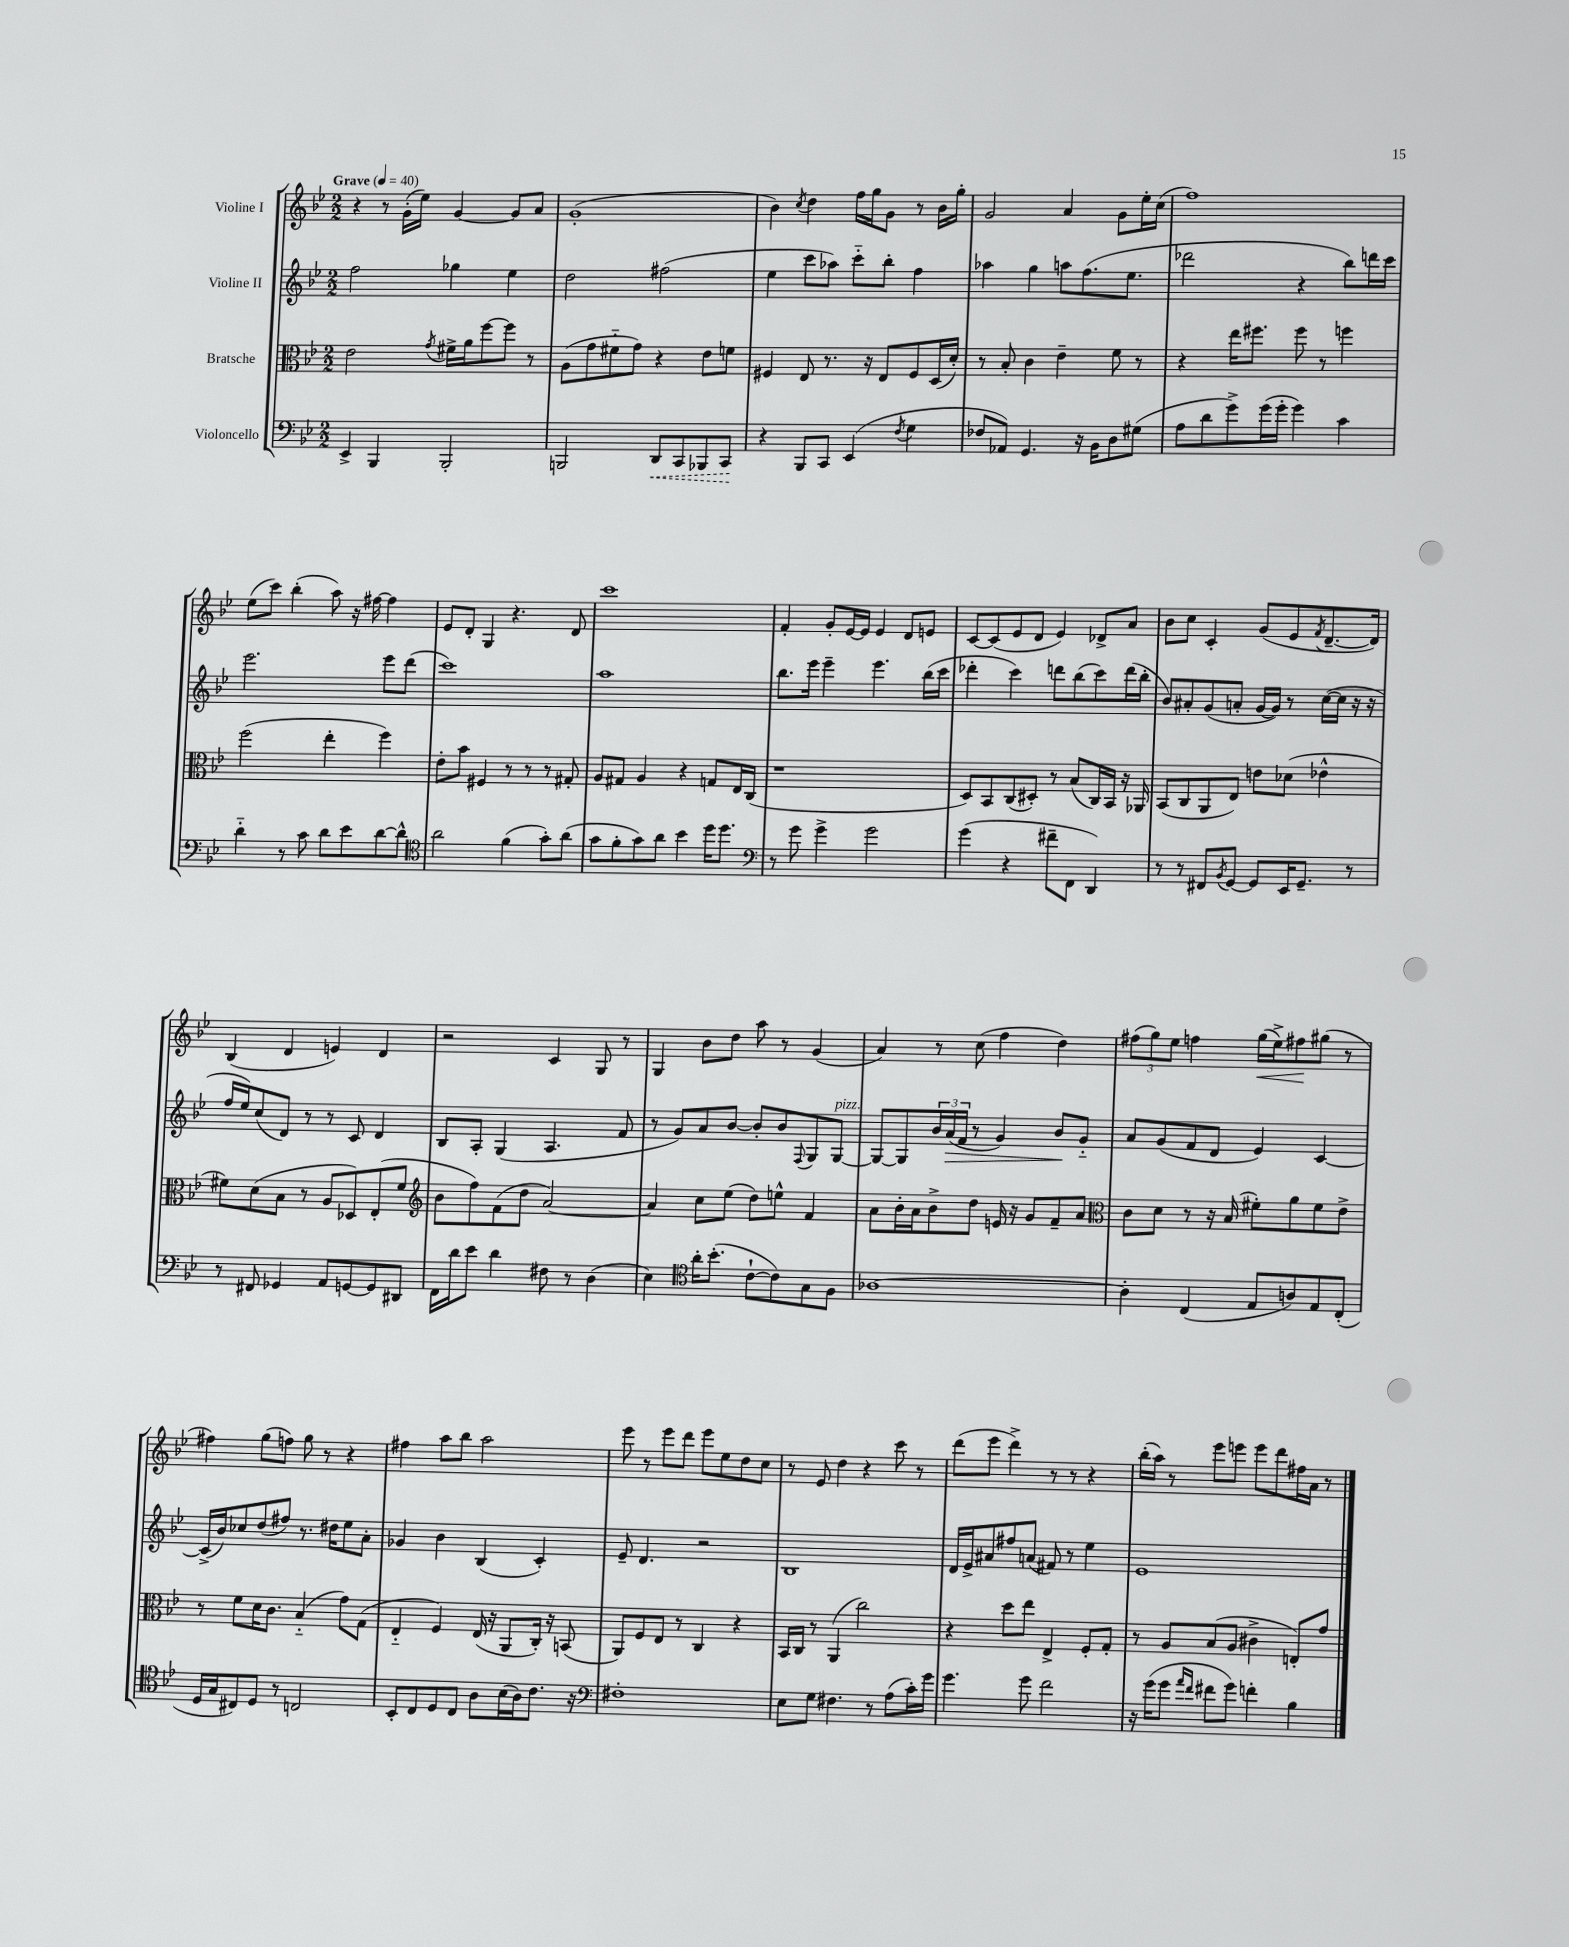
<<
\new StaffGroup <<
\new Staff = "s0" \with { instrumentName = "Violine I" } {
    \clef treble \key bes \major \numericTimeSignature \time 2/2 \tempo "Grave" 4 = 40
    r4 r8 g'16-.( ees''16) g'4~ g'8 a'8 |
    g'1-.( |
    bes'4) \acciaccatura { c''8 } d''4 f''16 g''16 g'8 r8 bes'16 g''16-. |
    g'2 a'4 g'8 ees''16-. c''16( |
    f''1) |
    ees''8( c'''8) bes''4-.( a''8) r16 fis''16~ fis''4 |
    ees'8 d'8-. g4 r4. d'8 |
    c'''1 |
    f'4-. g'8-. ees'16~ ees'16 ees'4 d'8 e'8 |
    c'8~ c'8( ees'8 d'8 ees'4) des'8-> a'8 |
    bes'8 c''8 c'4-. g'8( ees'8 \acciaccatura { f'8 } d'8.~-- d'16) |
    bes4( d'4 e'4) d'4 |
    r2 c'4 g8 r8 |
    g4 bes'8 d''8 a''8 r8 g'4( |
    a'4) r8 c''8( f''4 d''4) |
    \tuplet 3/2 { fis''8( g''8) ees''8 } f''4 g''16\<( ees''16->) fis''8\! gis''8( r8 |
    fis''4) g''8( f''8) g''8 r8 r4 |
    fis''4 a''8 bes''8 a''2 |
    ees'''8 r8 ees'''8 d'''8 ees'''8 ees''8 d''8 c''8 |
    r8 ees'8 d''4 r4 c'''8 r8 |
    d'''8( ees'''8 d'''4->) r8 r8 r4 |
    bes''16-.( a''16) r8 ees'''8 e'''8 e'''8 d'''8 fis''16 a'16 r8 \bar "|." |
}
\new Staff = "s1" \with { instrumentName = "Violine II" } {
    \clef treble \key bes \major \numericTimeSignature \time 2/2
    f''2 ges''4 ees''4 |
    d''2 fis''2( |
    ees''4 c'''8 aes''8) c'''8-_ bes''8-. f''4 |
    aes''4 g''4 a''8 f''8.( ees''8. |
    des'''2 r4 bes''8) d'''16 c'''16 |
    ees'''2. ees'''8 d'''8( |
    c'''1) |
    a''1 |
    bes''8. ees'''16 ees'''4-- ees'''4. bes''16( c'''16 |
    des'''4-. c'''4) d'''8 bes''8( c'''8) d'''16( bes''16-. |
    bes'8) ais'8-. g'8( a'8-. g'16~ g'16) r8 c''16~( c''16 r16 r16 |
    f''16 ees''16) c''8( d'8) r8 r8 c'8 d'4 |
    bes8 a8-. g4( a4. f'8 |
    r8 g'8) a'8 bes'8~ bes'8-. bes'8 \appoggiatura { f8 } g8 g8~^\markup { \italic "pizz." } |
    g8~ g8 \tuplet 3/2 { bes'16 a'16\>( f'16 } r8 g'4) bes'8\! g'8-_ |
    a'8 g'8( f'8 d'8 ees'4) c'4~ |
    c'16->( bes'16) ces''8 d''8( fis''8) r8. dis''16 ees''8 a'8-. |
    ges'4 bes'4 bes4( c'4-.) |
    ees'8-- d'4. r2 |
    bes1 |
    d'16 ees'16-> ais'8 fis''8 a'8( fis'8) r8 ees''4 |
    ees'1 \bar "|." |
}
\new Staff = "s2" \with { instrumentName = "Bratsche" } {
    \clef alto \key bes \major \numericTimeSignature \time 2/2
    ees'2 \acciaccatura { g'8 } fis'16-> a'16 f''8~ f''8 r8 |
    a8( g'8 fis'8-_ g'8) r4 ees'8 f'8 |
    fis4 ees8 r8. r16 ees8 fis8 d16( d'16-.) |
    r8 bes8-. c'4 ees'4-- f'8 r8 |
    r4 ees''16 fis''8. fis''8 r8 f''4 |
    f''2( ees''4-. f''4) |
    ees'8-. bes'8 fis4 r8 r8 r8 gis8-. |
    a8 gis8 a4 r4 g8 ees16 c16( |
    r1 |
    d8) bes,8 c8( dis8-.) r8 bes8( c16) bes,16 r16 aes,16 |
    bes,8( c8 a,8 ees8) e'8 des'8( ees'4-^ |
    fis'8) d'8( bes8 r8 a8 des8) ees8-.( fis'8 |
    \clef treble bes'8 f''8) f'8( d''8 a'2~) |
    a'4 c''8 ees''8( d''8) e''8-^ f'4 |
    a'8 bes'16-. a'16 bes'8-> d''8 e'16 r16 g'8 f'8-- a'8 |
    \clef alto c'8 d'8 r8 r16 bes16( fis'8-.) a'8 fis'8 ees'8-> |
    r8 f'8 d'16 c'8. bes4-_( g'8) g8( |
    ees4-_ f4) ees16( r16 a,8 c16-.) r16 b,8( |
    a,8) f8 ees8 r8 c4 r4 |
    bes,16 c16 r8 a,4( c''2) |
    r4 d''8 ees''8 ees4-> f8-. g8-. |
    r8 a8 bes8( a8 cis'4-> e8-.) g'8 \bar "|." |
}
\new Staff = "s3" \with { instrumentName = "Violoncello" } {
    \clef bass \key bes \major \numericTimeSignature \time 2/2
    ees,4-> bes,,4 bes,,2-. |
    b,,2 \once \override Hairpin.style = #'dashed-line d,8\< c,8 bes,,8 c,8\! |
    r4 bes,,8 c,8 ees,4( \acciaccatura { f8 } g4 |
    fes8 aes,8) g,4. r16 bes,16 d8 gis8( |
    a8 d'8 g'8->) g'16( g'16-. g'4) c'4 |
    d'4-_ r8 c'8 d'8 ees'8 d'8~ d'8-^ |
    \clef tenor a'2 f'4( g'8-.) a'8( |
    g'8 f'8-. g'8) a'8 bes'4 d''16 d''8. |
    \clef bass r8 g'8 g'4-> g'2 |
    g'4( r4 fis'8-- f,8 d,4) |
    r8 r8 fis,8 \acciaccatura { bes,8 } g,8~ g,8 ees,16 g,8.-- r8 |
    r8 fis,8 ges,4 a,8 g,8~ g,8 dis,8 |
    f,16 d'16 ees'8 d'4 fis8 r8 d4( |
    ees4) \clef tenor a'16-. bes'8.-.( c'8~-! c'8) g8 f8 |
    aes1~ |
    aes4-. c4( ees8 a8) ees8 c8-.( |
    d16 g16 cis8) d8 r8 c2 |
    bes,8-. c8 d8 c8 a8 bes16( a16) c'8. r16 |
    \clef bass fis1-. |
    ees8 g8 fis4. r8 a8( c'16-.) g'16 |
    g'4. g'8 f'2 |
    r16 g'16( g'8 \grace { a'16 f'16 } fis'8 g'8) f'4-. bes4 \bar "|." |
}
>>
>>
\layout { \context { \Score \remove "Bar_number_engraver" } }
